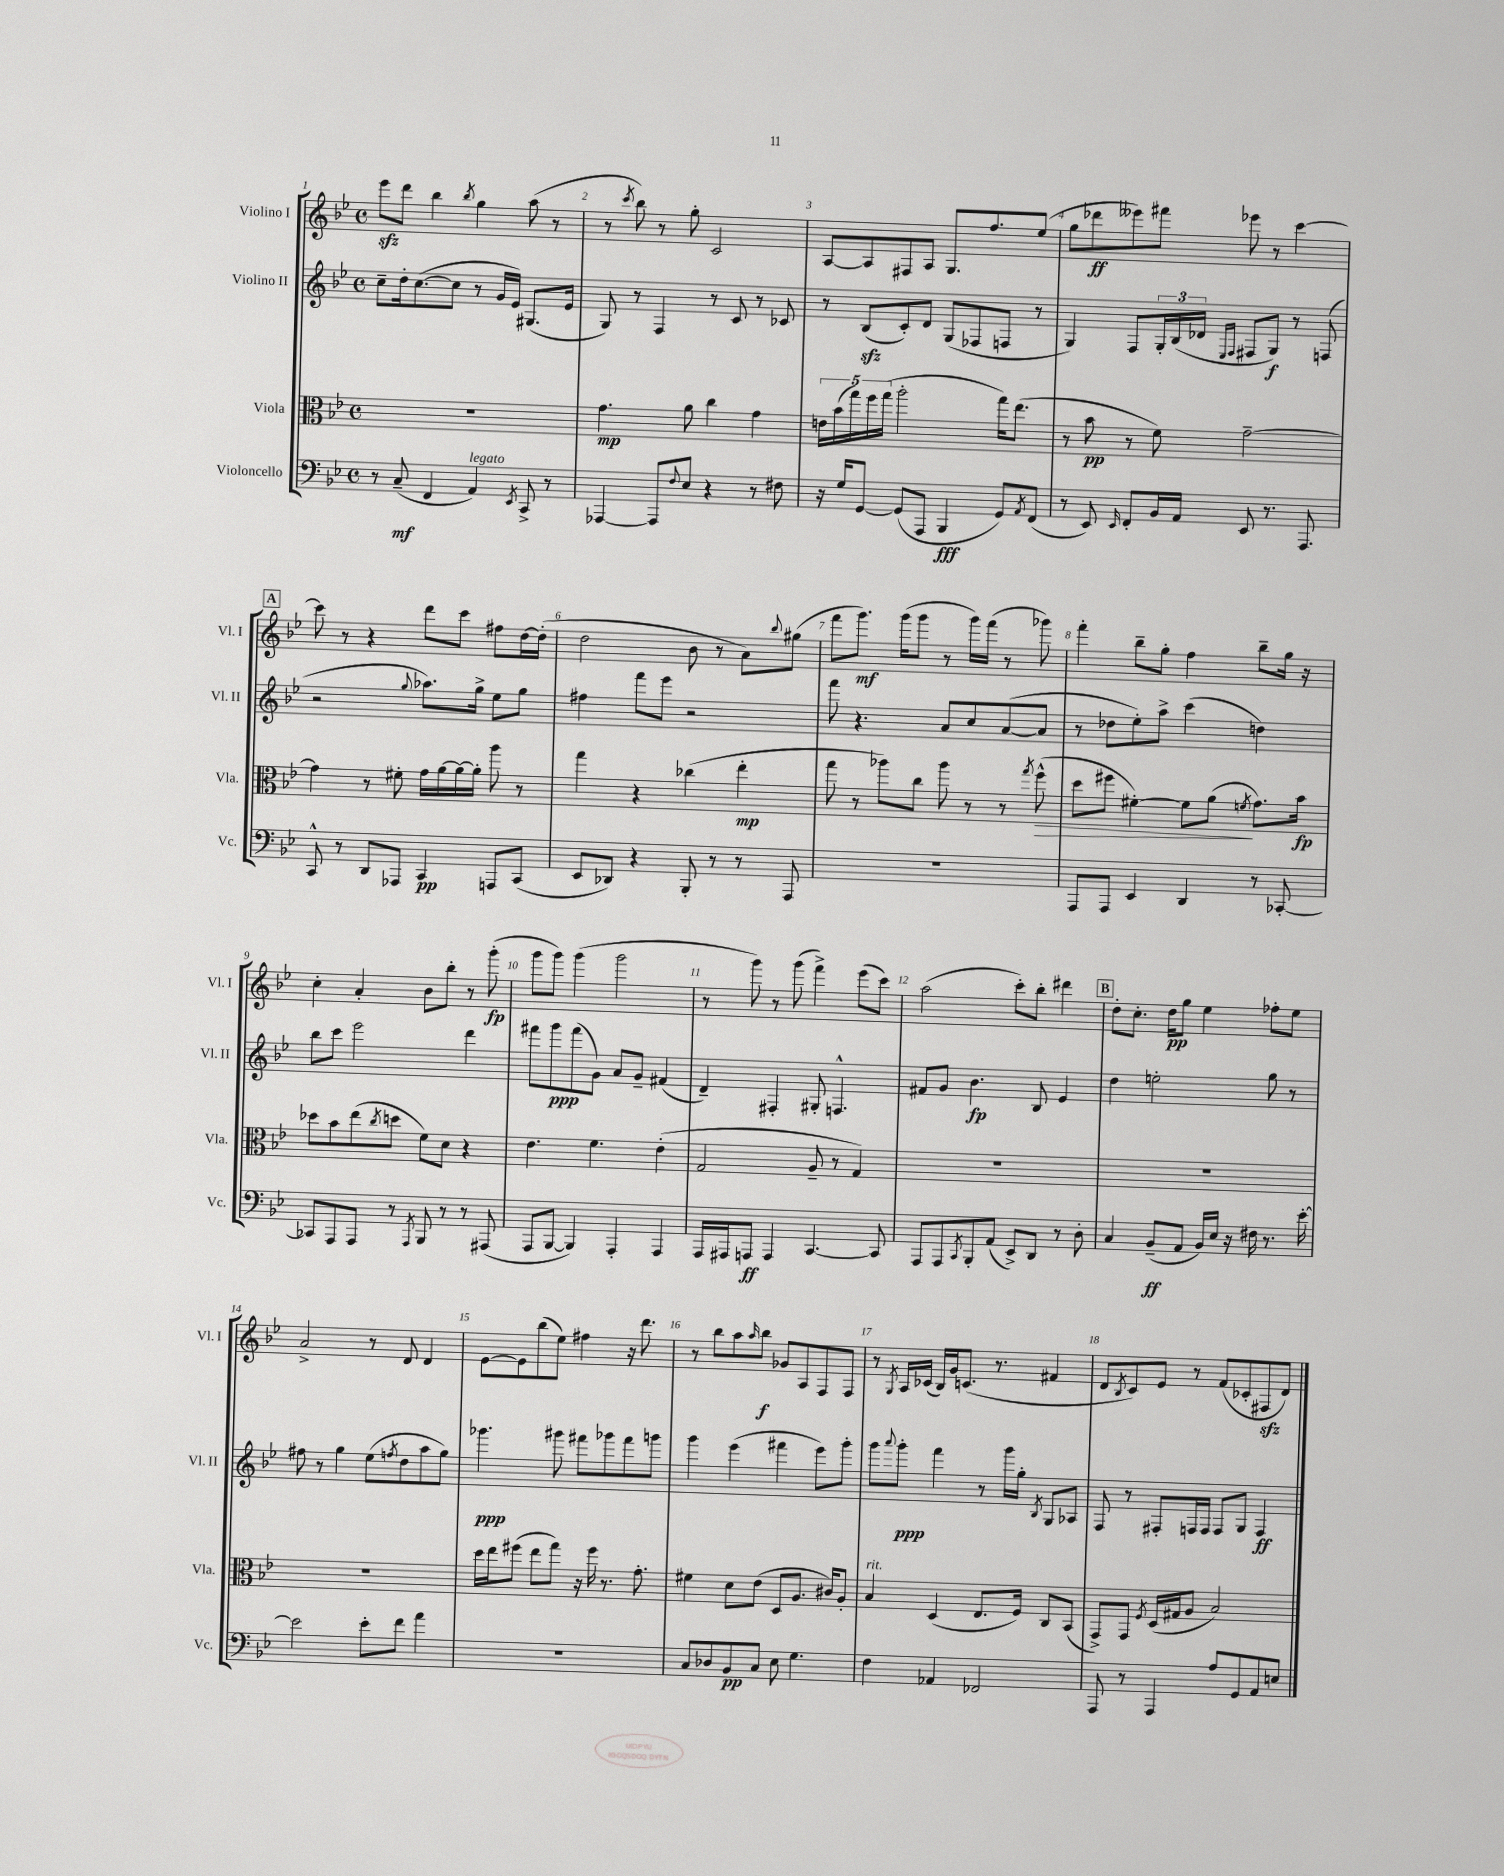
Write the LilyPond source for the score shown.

<<
\new StaffGroup <<
\new Staff = "s0" \with { instrumentName = "Violino I" shortInstrumentName = "Vl. I" } {
    \clef treble \key bes \major \defaultTimeSignature \time 4/4
    ees'''8\sfz d'''8 bes''4 \acciaccatura { bes''8 } g''4 a''8( r8 |
    r8 \acciaccatura { c'''8 } bes''8) r8 g''8-. c'2 |
    a8~ a8 fis8 a8 g8. f''8. ees''8( |
    g''8 des'''8\ff eeses'''8) fis'''8 ees'''8 r8 c'''4~ |
    \mark \markup { \box "A" } c'''8 r8 r4 d'''8 c'''8 fis''8 d''16~ d''16-.( |
    d''2 bes'8 r8 a'8) \appoggiatura { bes''8 } gis''8( |
    f'''8 g'''8.\mf) g'''16( g'''8 r8 g'''16) f'''16( r8 ges'''8) |
    f'''4-. bes''8-- g''8-. f''4 bes''8-- g''16 r16 |
    c''4-. a'4-. bes'8 bes''8-. r8 g'''8-.\fp( |
    g'''8 g'''8) g'''4( g'''2 |
    r8 g'''8) r8 g'''8( f'''4->) ees'''8( c'''8) |
    a''2( c'''8-.) bes''8-. dis'''4 |
    \mark \markup { \box "B" } d''8-. c''8.-. d''16\pp g''8 ees''4 fes''8-. ees''8 |
    a'2-> r8 d'8 d'4 |
    ees'8~ ees'8 bes''8( ees''8) fis''4 r16 d'''8. |
    r8 bes''8 a''8 \grace { a''16 } bes''8\f ges'8 a8 f8 f8 |
    r8 \acciaccatura { g8 } a16 ces'16( bes16) g'16 c'8.( r8. fis'4 |
    d'8 \acciaccatura { bes8 } c'8) ees'8 r8 f'8( ces'8-. fis8\sfz d'8) \bar "|." |
}
\new Staff = "s1" \with { instrumentName = "Violino II" shortInstrumentName = "Vl. II" } {
    \clef treble \key bes \major \defaultTimeSignature \time 4/4
    c''8-- d''16-. c''8.~( c''8 r8 g'16 ees'16) gis8.( ees'16 |
    g8) r8 f4 r8 c'8 r8 ces'8 |
    r8 bes8\sfz( c'8-.) d'8 g8( fes8 f8 r8 |
    g4) f8 \tuplet 3/2 { g16-. bes16( des'16 } \grace { ees16 f16 } fis8 g8\f) r8 f8( |
    \mark \markup { \box "A" } r2 \appoggiatura { g''8 } aes''8.) g''16-> ees''8 g''8 |
    fis''4 f'''8 ees'''8 r2 |
    f'''8 r4. a'8 c''8 a'8~( a'8 |
    r8 des''8 ees''8-.) a''8-> c'''4( d''4) |
    bes''8 c'''8 ees'''2 d'''4 |
    fis'''8 g'''8\ppp fis'''8( g'8) a'8 g'8-- fis'4( |
    d'4--) fis4-. gis8-. f4.-^ |
    fis'8 g'8 bes'4.\fp bes8 ees'4 |
    \mark \markup { \box "B" } d''4 e''2-. g''8 r8 |
    fis''8 r8 g''4 ees''8( \acciaccatura { f''8 } d''8 a''8 g''8) |
    ges'''4.\ppp gis'''8 fis'''8 ges'''8 fis'''8 g'''8 |
    g'''4 ees'''4( fis'''4 ees'''8) g'''8-. |
    g'''8 \appoggiatura { a'''8 } g'''8-.\ppp f'''4 r8 g'''16 g''16-. \acciaccatura { bes8 } g8 aes8 |
    f8 r8 fis8-. f16 f16 f8 g8 f4\ff \bar "|." |
}
\new Staff = "s2" \with { instrumentName = "Viola" shortInstrumentName = "Vla." } {
    \clef alto \key bes \major \defaultTimeSignature \time 4/4
    R1 |
    g'4.\mp a'8 c''4 g'4 |
    \tuplet 5/4 { e'16 bes'16( g''16) f''16 g''16( } a''2-. g''16) ees''8.( |
    r8 bes'8\pp r8 f'8) g'2~-- |
    \mark \markup { \box "A" } g'4 r8 fis'8-. g'16 a'16~ a'16~ a'16-. a''8 r8 |
    g''4 r4 ces''4( ees''4-.\mp |
    g''8 r8 aes''8) c''8 aes''8 r8 r8 \acciaccatura { g''8 } f''8-^\>( |
    d''8 fis''8 fis'4~-.) fis'8 a'8\!( \acciaccatura { f'8 } g'8.) bes'16\fp |
    des''8 bes'8 ees''8( \acciaccatura { c''8 } d''8 f'8) d'8 r4 |
    ees'4. f'4. ees'4-.( |
    g2 a8-- r8 g4) |
    R1 |
    \mark \markup { \box "B" } R1 |
    R1 |
    d''16 ees''16 fis''8( ees''8 g''8) r16 fis''16 r8. g'8.-. |
    fis'4 d'8 ees'8( d8 a8. cis'16) a8-. |
    bes4^\markup { \italic "rit." } d4( ees8. f16) c8 bes,8( |
    g,8->) g,8 \acciaccatura { f8 } d16( gis16 a8 bes2) \bar "|." |
}
\new Staff = "s3" \with { instrumentName = "Violoncello" shortInstrumentName = "Vc." } {
    \clef bass \key bes \major \defaultTimeSignature \time 4/4
    r8 c8--\mf( f,4 a,4^\markup { \italic "legato" }) \acciaccatura { ees,8 } c,8-> r8 |
    aes,,4~ aes,,8 \appoggiatura { f8 } ees8 r4 r8 fis8 |
    r16 g16 g,8~ g,8( a,,8 bes,,4\fff g,8) \acciaccatura { a,8 } f,8( |
    r8 ees,8) \grace { ees,16 } f,8-. bes,16 a,16 ees,8 r8. a,,8. |
    \mark \markup { \box "A" } c,8-^ r8 d,8 aes,,8 c,4\pp a,,8 c,8( |
    ees,8 des,8) r4 bes,,8-. r8 r8 a,,8 |
    R1 |
    a,,8 a,,8 ees,4 d,4 r8 ces,8~-. |
    ces,8 a,,8 a,,8 r8 \acciaccatura { a,,8 } bes,,8 r8 r8 ais,,8( |
    a,,8 bes,,8~ bes,,4) a,,4-. a,,4 |
    a,,16 ais,,16 a,,8\ff a,,4 c,4.~ c,8 |
    a,,8 a,,8 \acciaccatura { c,8 } bes,,8-. a,8( ees,8->) d,8 r8 d8-. |
    \mark \markup { \box "B" } c4 bes,8--\ff( a,8 bes,16) ees16 r16 fis16 r8. ees'16~-. |
    ees'2 ees'8-. f'8 a'4 |
    R1 |
    c8 des8 bes,8\pp c8 ees8 g4. |
    f4 aes,4 fes,2 |
    a,,8 r8 a,,4 a8 g,8 a,8 e8 \bar "|." |
}
>>
>>
\layout { \context { \Score \override BarNumber.break-visibility = ##(#f #t #t) barNumberVisibility = #all-bar-numbers-visible } }
